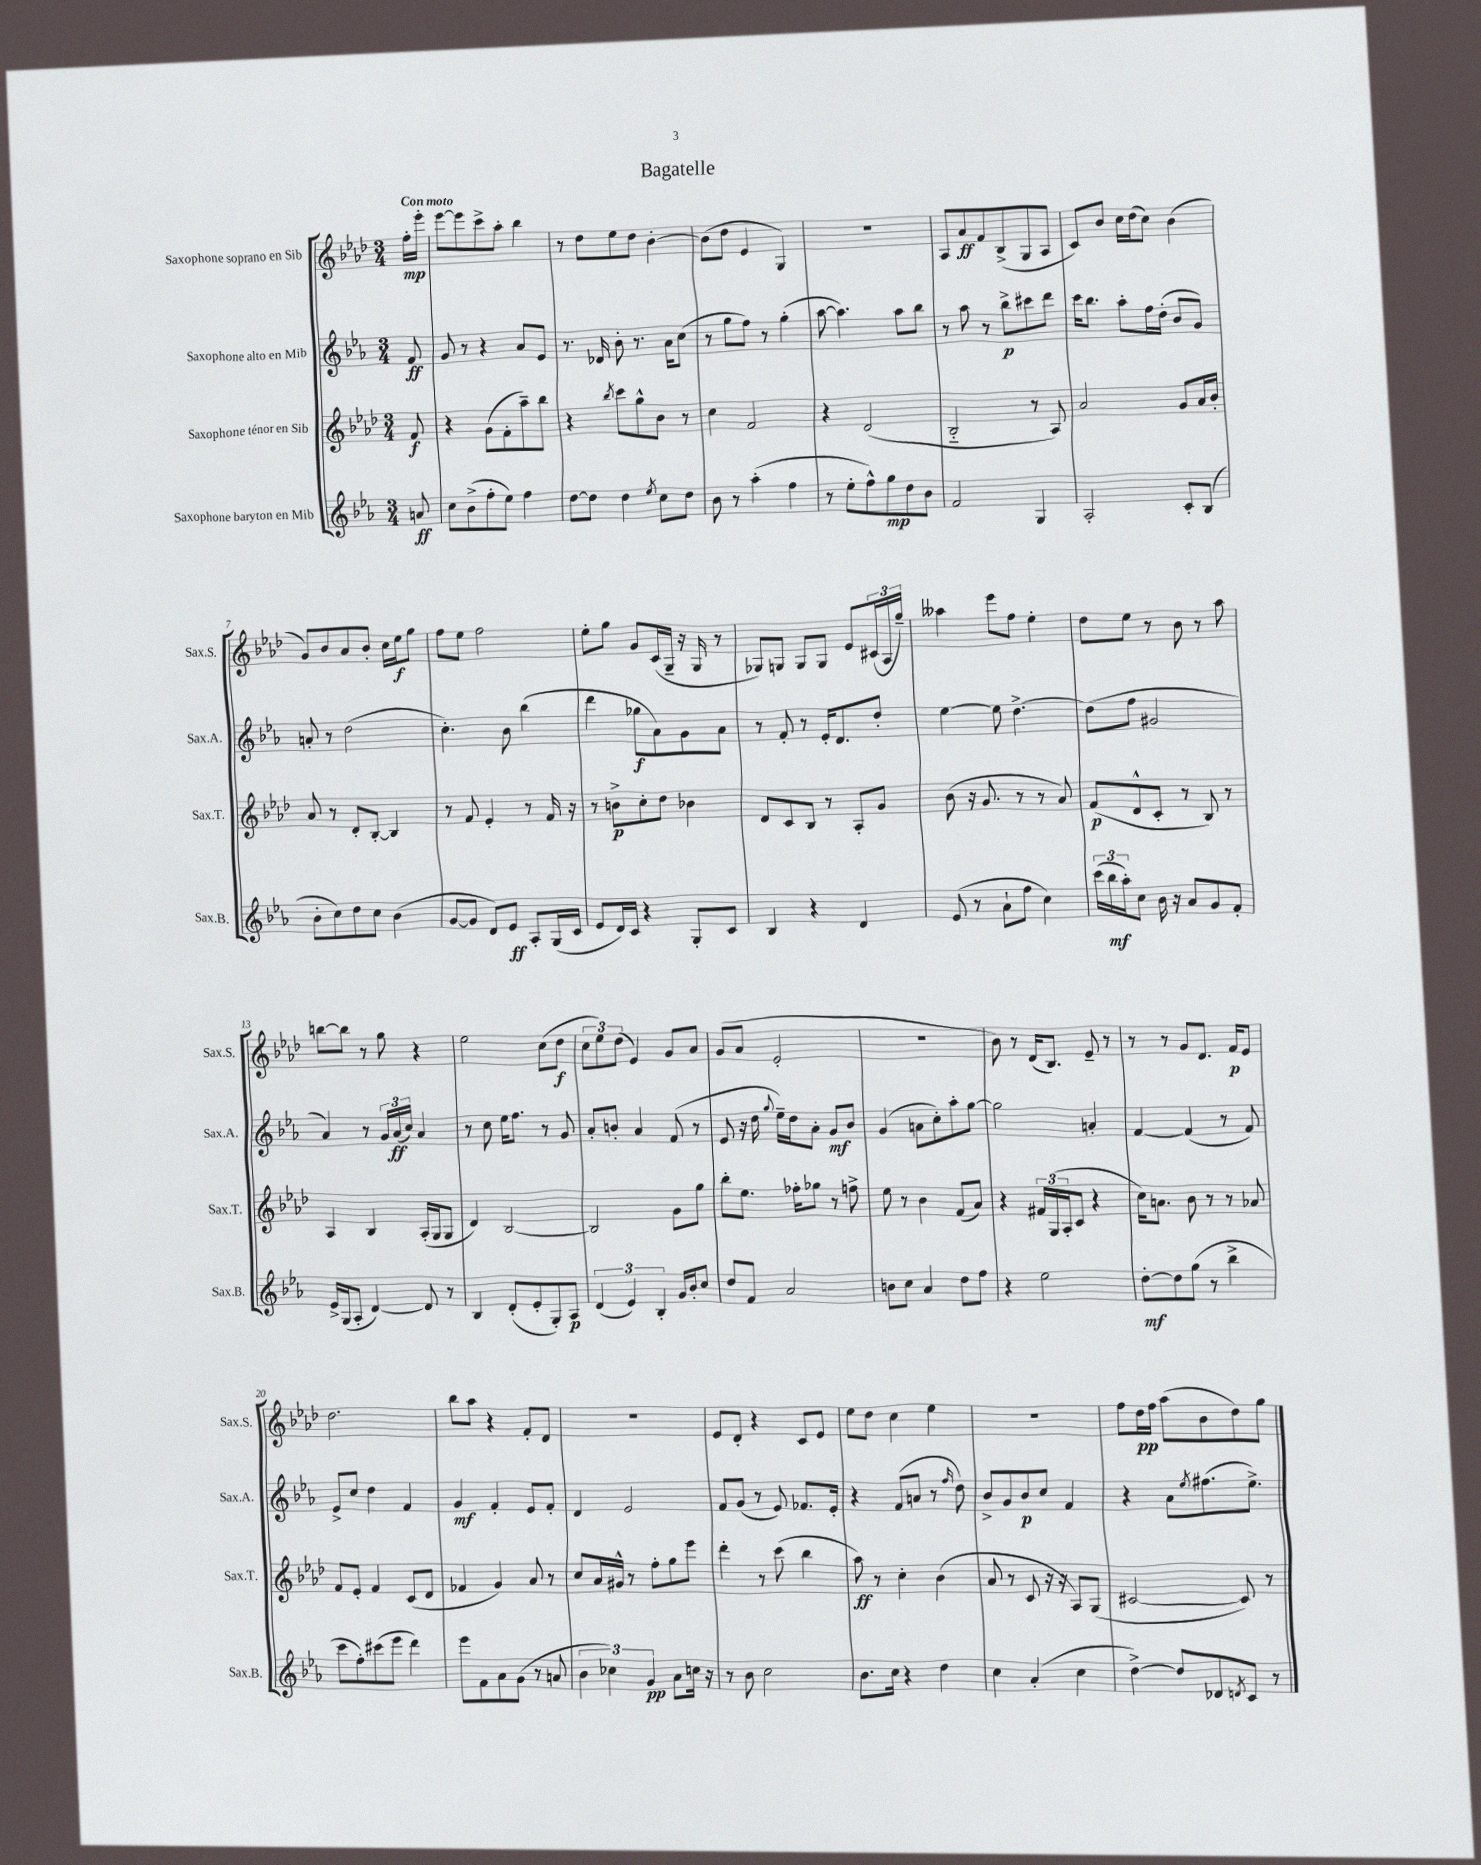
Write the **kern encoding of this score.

**kern	**dynam	**kern	**dynam	**kern	**dynam	**kern	**dynam
*part4	*part4	*part3	*part3	*part2	*part2	*part1	*part1
*staff4	*staff4	*staff3	*staff3	*staff2	*staff2	*staff1	*staff1
*I"Saxophone baryton en Mib	*	*I"Saxophone ténor en Sib	*	*I"Saxophone alto en Mib	*	*I"Saxophone soprano en Sib	*
*I'Sax.B.	*	*I'Sax.T.	*	*I'Sax.A.	*	*I'Sax.S.	*
*clefG2	*	*clefG2	*	*clefG2	*	*clefG2	*
*k[b-e-a-]	*	*k[b-e-a-d-]	*	*k[b-e-a-]	*	*k[b-e-a-d-]	*
*M3/4	*	*M3/4	*	*M3/4	*	*M3/4	*
=	=	=	=	=	=	=	=
!	!	!	!	!	!	!LO:TX:a:B:t=Con moto	!
8an/	ff	8f/	f	8f/	ff	16ff'\LL	mp
.	.	.	.	.	.	16eee-'\JJ	.
=1	=1	=1	=1	=1	=1	=1	=1
8cc\L	.	4r	.	8g/	.	[8eee-\L	.
(8b-^\	.	.	.	8r	.	8eee-\]	.
8ff'\	.	(8g\L	.	4r	.	8ccc^\	.
8ee-\J)	.	8f'\	.	.	.	8aa-'\J	.
4ff\	.	8aa-~\)	.	8a-/L	.	4bb-\	.
.	.	8bb-\J	.	8e-/J	.	.	.
=2	=2	=2	=2	=2	=2	=2	=2
[8dd\L	.	4r	.	8.r	.	8r	.
8dd\J]	.	.	.	.	.	8dd-\L	.
.	.	.	.	16d-X/	.	.	.
.	.	8qbb-/	.	.	.	.	.
4dd\	.	8ccc\L	.	8b-'\	.	8ee-\	.
.	.	8gg^^\	.	8.r	.	8dd-\J	.
8qee-/	.	.	.	.	.	.	.
8cc\L	.	8b-\J	.	.	.	[4b-'\	.
.	.	.	.	16a-\KL	.	.	.
8dd\J	.	8r	.	(8cc\J	.	.	.
=3	=3	=3	=3	=3	=3	=3	=3
8b-\	.	4cc\	.	8r	.	(8b-\L]	.
8r	.	.	.	8gg\L	.	8dd-\J	.
(4aa-'\	.	2f/	.	8ff\J)	.	4e-/	.
.	.	.	.	8r	.	.	.
4ff\	.	.	.	(4gg'\	.	4G/)	.
=4	=4	=4	=4	=4	=4	=4	=4
8r	.	4r	.	[8aa-\	.	2.r	.
8ee-'\L	.	.	.	4.aa-\])	.	.	.
8ff^^\)	.	(2d-/	.	.	.	.	.
8gg\	mp	.	.	.	.	.	.
8dd\	.	.	.	8aa-\L	.	.	.
8b-\J	.	.	.	8bb-\J	.	.	.
=5	=5	=5	=5	=5	=5	=5	=5
2f/	.	2B-/	.	8r	.	8A-/L	.
.	.	.	.	8aa-\	.	8a-/	ff
.	.	.	.	8r	.	8f/	.
.	.	.	.	8bb-^\L	p	(8B-^/	.
4G/	.	8r	.	8ccc#X\	.	8G/	.
.	.	8A-/)	.	8ddd\J	.	8A-/J	.
=6	=6	=6	=6	=6	=6	=6	=6
2A-'/	.	2a-/	.	16ccc\KL	.	8c/L)	.
.	.	.	.	8.bb-\J	.	.	.
.	.	.	.	.	.	8b-/J	.
.	.	.	.	8aa-'\L	.	16cc\LL	.
.	.	.	.	.	.	(16dd-\J	.
.	.	.	.	16ff\L	.	8cc\J)	.
.	.	.	.	(16dd'\JJ	.	.	.
8c'/L	.	8g/L	.	8b-/L	.	(4b-\	.
(8B-/J	.	16a-/L	.	8g/J)	.	.	.
.	.	16b-'/JJ	.	.	.	.	.
!!LO:LB:g=z
=7	=7	=7	=7	=7	=7	=7	=7
8b-'\L	.	8a-/	.	8an'/	.	8g/L)	.
8cc\)	.	8r	.	8r	.	8b-/	.
8dd\	.	8d-'/L	.	(2dd\	.	8a-/	.
8cc\J	.	[8B-'/J	.	.	.	8b-'/J	.
(4b-\	.	4B-/]	.	.	.	16cc\LL	.
.	.	.	.	.	.	16ee-\J	f
.	.	.	.	.	.	8gg\J	.
=8	=8	=8	=8	=8	=8	=8	=8
[8g/L	.	8r	.	4.cc'\)	.	8ff\L	.
8g/J]	.	8f/	.	.	.	8ee-\J	.
8d/L)	.	4e-'/	.	.	.	2ff\	.
8e-/J	ff	.	.	8b-\	.	.	.
8A-'/L	.	8r	.	(4bb-\	.	.	.
(16G/L	.	16f/	.	.	.	.	.
16c/JJ	.	16r	.	.	.	.	.
=9	=9	=9	=9	=9	=9	=9	=9
8e-/L	.	8r	.	4ddd\	.	8ee-'\L	.
16d/L)	.	8bn^\L	p	.	.	8gg\J	.
16c/JJ	.	.	.	.	.	.	.
4r	.	8cc'\	.	8gg-X\L	f	8g/L	.
.	.	8dd-\J	.	8a-\)	.	(16c/L	.
.	.	.	.	.	.	16G~/JJ	.
8G'/L	.	4b-X\	.	8g\	.	16r	.
.	.	.	.	.	.	16G/	.
8c/J	.	.	.	8a-\J	.	8r	.
=10	=10	=10	=10	=10	=10	=10	=10
4B-/	.	8d-/L	.	8r	.	8G-X/L)	.
.	.	8c/	.	8f'/	.	8Gn/J	.
4r	.	8B-/J	.	8r	.	8G/L	.
.	.	8r	.	16e-'/KL	.	8G/J	.
.	.	.	.	8.d/	.	.	.
4d/	.	8A-'/L	.	.	.	8e-/L	.
.	.	8g/J	.	8dd'/J	.	(24c#X/L	.
.	.	.	.	.	.	24A-/	.
.	.	.	.	.	.	24gg~/JJ)	.
=11	=11	=11	=11	=11	=11	=11	=11
(8e-/	.	(8b-\	.	[4ee-\	.	4aa--X\	.
8r	.	16r	.	.	.	.	.
.	.	8.g/	.	.	.	.	.
8a-`\L	.	.	.	8ee-\]	.	8eee-\L	.
8ff\J	.	8r	.	[4.dd^\	.	8ff\J	.
4cc\)	.	8r	.	.	.	4ee-'\	.
.	.	8a-/)	.	.	.	.	.
=12	=12	=12	=12	=12	=12	=12	=12
(24ccc\LL	.	(8f/L	p	(8dd\L]	.	8dd-\L	.
24bb-\	mf	.	.	.	.	.	.
24aa-'\J)	.	.	.	.	.	.	.
8cc\J	.	8d-^^/	.	8ff\J	.	8ee-\J	.
16b-\	.	8c'/J	.	2g#X/	.	8r	.
16r	.	.	.	.	.	.	.
8a-/L	.	8r	.	.	.	8b-\	.
8g/	.	8B-/)	.	.	.	8r	.
8f'/J	.	8r	.	.	.	8aa-\	.
!!LO:LB:g=z
=13	=13	=13	=13	=13	=13	=13	=13
16e-^/LL	.	4A-/	.	4a-/)	.	[8bbn\L	.
(16G/J	.	.	.	.	.	.	.
8A-'/J	.	.	.	.	.	8bb\J]	.
[4d/)	.	4B-/	.	8r	.	8r	.
.	.	.	.	24g/LL	.	8gg\	.
.	.	.	.	(24a-/	ff	.	.
.	.	.	.	24cc/JJ)	.	.	.
8d/]	.	(16A-'/LL	.	4a-/	.	4r	.
.	.	16G/J	.	.	.	.	.
8r	.	8G/J	.	.	.	.	.
=14	=14	=14	=14	=14	=14	=14	=14
4B-/	.	4d-/)	.	8r	.	2ee-\	.
.	.	.	.	8cc\	.	.	.
(8d'/L	.	[2B-/	.	16ee-\KL	.	.	.
.	.	.	.	8.ff\J	.	.	.
8e-'/	.	.	.	.	.	.	.
8G'/)	.	.	.	8r	.	(8cc\L	.
8A-/J	p	.	.	8g/	.	8dd-\J	f
=15	=15	=15	=15	=15	=15	=15	=15
(6d/	.	2B-/]	.	8a-'/L	.	12cc\L	.
.	.	.	.	.	.	12ee-\)	.
.	.	.	.	8bn'/J	.	.	.
6e-/)	.	.	.	.	.	(12dd-\J	.
.	.	.	.	4a-/	.	4e-/)	.
6B-'/	.	.	.	.	.	.	.
16g/LL	.	8g\L	.	(8f/	.	8g/L	.
16b-'/J	.	.	.	.	.	.	.
8cc/J	.	8gg\J	.	8r	.	8a-/J	.
=16	=16	=16	=16	=16	=16	=16	=16
8dd/L	.	8bb-'\L	.	8e-/	.	(8g/L	.
8f/J	.	8.ee-\J	.	16r	.	8a-/J	.
.	.	.	.	16dd\	.	.	.
.	.	.	.	8qqgg/	.	.	.
2a-/	.	.	.	16ee-~\LL)	.	2e-'/	.
.	.	16ff-X'\KL	.	16dd\J	.	.	.
.	.	8gg-X\J	.	8a-'\J	.	.	.
.	.	8r	.	8g/L	mf	.	.
.	.	8ffn^\	.	8b-/J	.	.	.
=17	=17	=17	=17	=17	=17	=17	=17
8bn\L	.	8ee-\	.	(4g/	.	2.r	.
8cc\J	.	8r	.	.	.	.	.
4a-/	.	4b-\	.	8an\L	.	.	.
.	.	.	.	8cc'\)	.	.	.
8dd\L	.	(8f/L	.	8aa-'\	.	.	.
8ff\J	.	8a-/J)	.	[8gg\J	.	.	.
=18	=18	=18	=18	=18	=18	=18	=18
4r	.	4r	.	2gg\]	.	8b-\)	.
.	.	.	.	.	.	8r	.
2ee-\	.	24f#X/LL	.	.	.	(16d-/KL	.
.	.	(24G/	.	.	.	.	.
.	.	.	.	.	.	8.B-/J)	.
.	.	24A-'/J	.	.	.	.	.
.	.	8c/J	.	.	.	.	.
.	.	4r	.	4an'/	.	8e-~/	.
.	.	.	.	.	.	8r	.
=19	=19	=19	=19	=19	=19	=19	=19
[8dd'\L	mf	16cc\KL)	.	[4f/	.	8r	.
.	.	8.an\J	.	.	.	.	.
8dd\]	.	.	.	.	.	8r	.
(8gg\J	.	8b-\	.	(4f/]	.	8g/L	.
8r	.	8r	.	.	.	8.d-/J	.
4bb-^\	.	8r	.	8r	.	.	.
.	.	.	.	.	.	16f/KL	p
.	.	8a-X/	.	8f/)	.	8e-/J	.
!!LO:LB:g=z
=20	=20	=20	=20	=20	=20	=20	=20
8ccc\L	.	8f/L	.	8e-^/L	.	2.dd-\	.
8ff'\)	.	8e-'/J	.	8cc/J	.	.	.
(8ccc#X\	.	4f/	.	4dd\	.	.	.
8eee-\J	.	.	.	.	.	.	.
4ddd\)	.	(8c/L	.	4f/	.	.	.
.	.	8d-/J	.	.	.	.	.
=21	=21	=21	=21	=21	=21	=21	=21
8eee-\L	.	4f-X/	.	4g/	mf	8bb-\L	.
8f\	.	.	.	.	.	8aa-\J	.
8a-\	.	4g/)	.	4f'/	.	4r	.
(8g\J	.	.	.	.	.	.	.
8r	.	8a-/	.	8e-/L	.	8f'/L	.
8an/	.	8r	.	8f'/J	.	8d-/J	.
=22	=22	=22	=22	=22	=22	=22	=22
6b-\	.	8cc/L	.	4d/	.	2.r	.
.	.	16a-/L	.	.	.	.	.
6cc-X\)	.	.	.	.	.	.	.
.	.	16g#X^^/JJ	.	.	.	.	.
.	.	8r	.	2e-/	.	.	.
6g/	pp	.	.	.	.	.	.
.	.	8ff'\L	.	.	.	.	.
8a-\L	.	8gg\	.	.	.	.	.
16ccn\Jk	.	8eee-\J	.	.	.	.	.
16r	.	.	.	.	.	.	.
=23	=23	=23	=23	=23	=23	=23	=23
8r	.	4ddd-'\	.	8f/L	.	8e-/L	.
8b-\	.	.	.	(8g/J	.	8d-'/J	.
2cc\	.	8r	.	8r	.	4r	.
.	.	(8ccc\	.	8e-/)	.	.	.
.	.	4bb-\	.	8.f-X/L	.	8c/L	.
.	.	.	.	.	.	8e-/J	.
.	.	.	.	16e-'/Jk	.	.	.
=24	=24	=24	=24	=24	=24	=24	=24
8.b-\L	.	8aa-\)	ff	4r	.	8ee-\L	.
.	.	8r	.	.	.	8dd-\J	.
16cc\Jk	.	.	.	.	.	.	.
4r	.	4cc'\	.	(8f/L	.	4cc\	.
.	.	.	.	8an/J	.	.	.
4dd\	.	(4b-\	.	8r	.	4ee-\	.
.	.	.	.	16qqff/	.	.	.
.	.	.	.	8dd\)	.	.	.
=25	=25	=25	=25	=25	=25	=25	=25
4cc\	.	8a-/	.	8b-^/L	.	2.r	.
.	.	8r	.	8g/	.	.	.
(4a-'/	.	8c/	.	8b-/	p	.	.
.	.	16r	.	8cc/J	.	.	.
.	.	16r	.	.	.	.	.
4cc\	.	8A-/L)	.	4f/	.	.	.
.	.	(8G/J	.	.	.	.	.
=26	=26	=26	=26	=26	=26	=26	=26
[4dd^\)	.	[2c#X/	.	4r	.	8ff\L	.
.	.	.	.	.	.	16dd-\L	pp
.	.	.	.	.	.	16ff\JJ	.
8dd/L]	.	.	.	8a-\L	.	(8aa-\L	.
.	.	.	.	8qee-/	.	.	.
8d-X/	.	.	.	(8.ff#X\	.	8b-\	.
8qdn/	.	.	.	.	.	.	.
8c/J	.	8c#/])	.	.	.	8dd-\)	.
.	.	.	.	8.ee-^\J)	.	.	.
8r	.	8r	.	.	.	8gg\J	.
==	==	==	==	==	==	==	==
*-	*-	*-	*-	*-	*-	*-	*-
